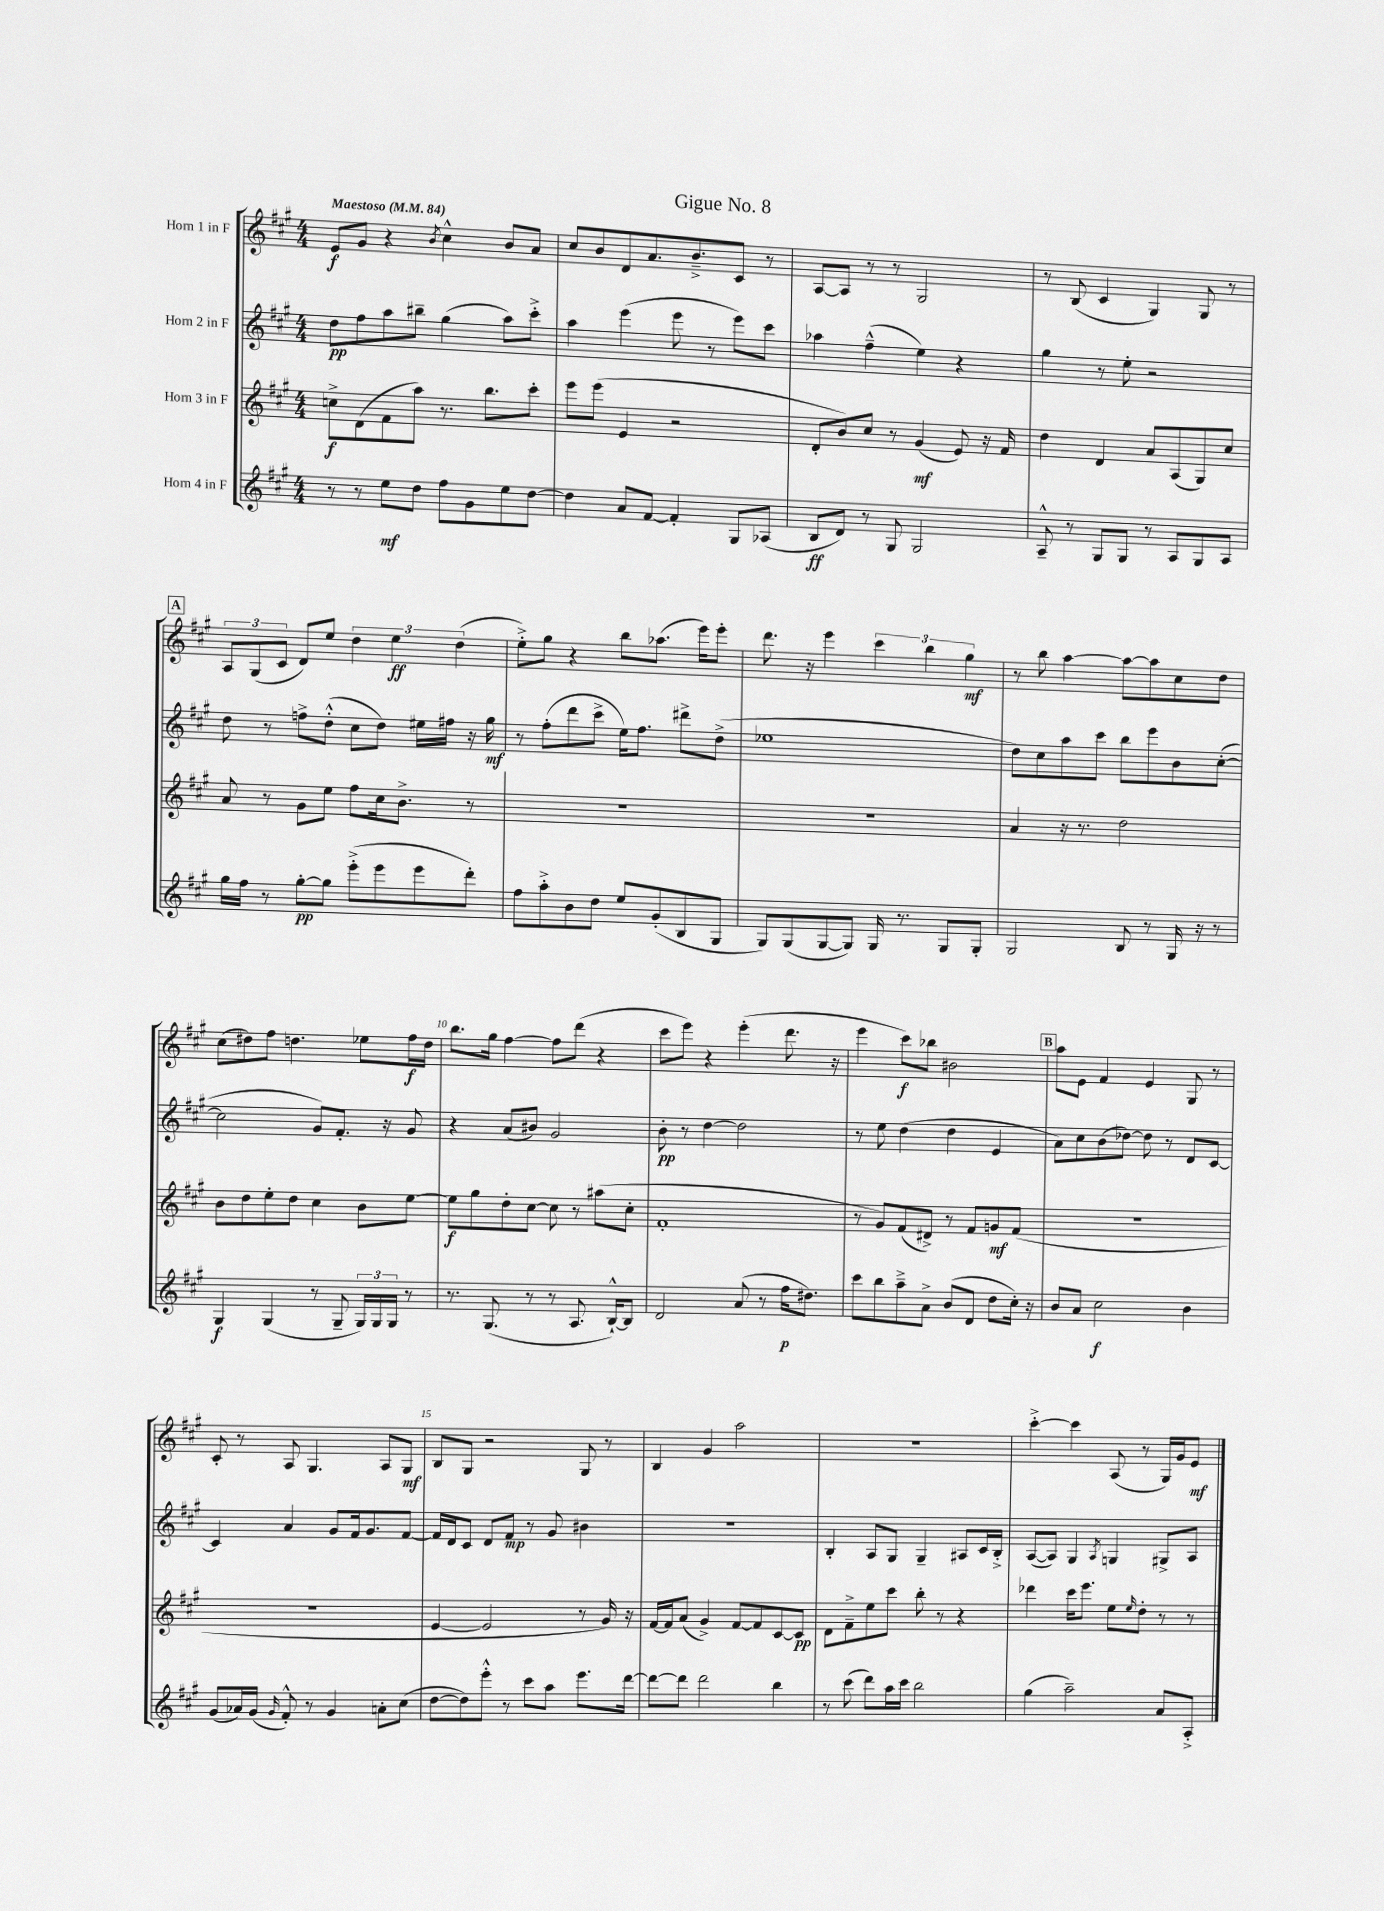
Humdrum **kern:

**kern	**kern	**kern	**kern
*staff4	*staff3	*staff2	*staff1
*clefG2	*clefG2	*clefG2	*clefG2
*k[f#c#g#]	*k[f#c#g#]	*k[f#c#g#]	*k[f#c#g#]
*M4/4	*M4/4	*M4/4	*M4/4
*MM84	*MM84	*MM84	*MM84
8r	8cc^	8dd	8e
8r	(8d	8ff#	8g#
8ee	8f#	8aa	4r
8dd	8aa)	8bb#~	.
.	.	.	8qb
8ff#	8.r	(4gg#	4cc#^^
8g#	.	.	.
.	8.bb	.	.
8ee	.	8aa)	8b
[8dd	8ccc#'	8ccc#'^	8a
=	=	=	=
4dd]	8eee	4aa	8cc#
.	(8eee	.	8b
8a	4e	(4eee	8d
[8f#	.	.	8.a
4f#']	2r	8eee	.
.	.	.	8.b~^
.	.	8r	.
8G#	.	8eee)	8c#
(8A-	.	8ccc#	8r
=	=	=	=
8B	8d'	4aa-	[8A
8d)	8b)	.	8A]
8r	8cc#	(4ff#~^^	8r
8G#	8r	.	8r
2G#	(4g#	4ee)	2G#
.	8e)	4r	.
.	16r	.	.
.	16f#	.	.
=	=	=	=
8A~^^	4dd	4gg#	8r
8r	.	.	(8B
8G#	4d	8r	4c#
8G#	.	8ee'	.
8r	8a	2r	4G#)
8A	(8A	.	.
8G#	8G#)	.	8G#
8A	8cc#	.	8r
=	=	=	=
16gg#	8a	8dd	12A
16ff#	.	.	.
.	.	.	(12G#
8r	8r	8r	.
.	.	.	12c#
[8gg#'	8g#	8ff^	8d)
8gg#]	8ee	(8dd'^^	8ee
(8eee'^	8ff#	8cc#	6dd
8eee	16cc#	8dd)	.
.	.	.	6ee
.	8.b^	.	.
8eee	.	16ee#	.
.	.	16ff#	.
.	.	.	(6dd
8ddd')	8r	16r	.
.	.	16gg#	.
=	=	=	=
8ff#	1r	8r	8ee'^)
8aa'^	.	(8ff#'	8gg#
8b	.	8ddd	4r
8dd	.	8ccc#^	.
8ee	.	16ee)	8bb
.	.	8.ff#	.
(8g#'	.	.	(8.aa-
8B	.	8ddd#^	.
.	.	.	16eee)
8G#	.	(8dd^	8eee'
=	=	=	=
8G#)	1r	1ee-	8.ddd
(8G#	.	.	.
.	.	.	16r
[8G#	.	.	4eee
8G#])	.	.	.
16G#	.	.	6ccc#
8.r	.	.	.
.	.	.	6bb
8G#	.	.	.
.	.	.	6gg#
8G#'	.	.	.
=	=	=	=
2G#	4a	8dd)	8r
.	.	8cc#	8bb
.	16r	8aa	[4aa
.	8.r	.	.
.	.	8ccc#	.
8B	2dd	8bb	8aa_
8r	.	8eee	8aa]
16G#	.	8b	8cc#
16r	.	.	.
8r	.	([8cc#'	8dd
=	=	=	=
4G#	8b	2cc#]	(8cc#
.	8dd	.	8dd#)
(4G#	8ee'	.	8ff#
.	8dd	.	4.dd
8r	4cc#	8g#)	.
8G#~	.	8.f#'	.
24G#)	8b	.	8ee-
24G#	.	.	.
.	.	16r	.
24G#	.	.	.
8r	[8ee	8g#	16ff#
.	.	.	16dd
=	=	=	=
8.r	8ee]	4r	8.bb
.	8gg#	.	.
(8.G#	.	.	16gg#
.	8dd'	(8a	[4ff#
8r	[8cc#	8b#)	.
8r	8cc#]	2g#	8ff#]
8.A	8r	.	(8ddd
.	(8aa#	.	4r
[16B`^^)	.	.	.
8B]	8cc#'	.	.
=	=	=	=
2d	1f#'	8b'	8ccc#
.	.	8r	8eee)
.	.	[4dd	4r
(8a	.	2dd]	(4eee'
8r	.	.	.
16ff#	.	.	8.ddd
8.dd#)	.	.	.
.	.	.	16r
=	=	=	=
8ccc#	8r	8r	4eee
8bb	8g#)	8ee	.
8aa~^	(8f#	(4dd	8ccc#)
8a^	8d#^)	.	8bb-
(8b	8r	4dd	2b#
8d	8f#	.	.
8dd	8g	4e	.
16cc#')	(8f#	.	.
16r	.	.	.
=	=	=	=
8b	1r	8a)	8aa
8a	.	8cc#	8e
2cc#	.	(8b	4f#
.	.	[8dd-)	.
.	.	8dd-]	4e
.	.	8r	.
4b	.	8d	8G#
.	.	[8c#	8r
=	=	=	=
(8g#	1r	4c#]	8c#'
16a-)	.	.	8r
(16g#	.	.	.
16qqg#	.	.	.
8f#'^^)	.	4a	8A
8r	.	.	4.G#
4g#	.	8g#	.
.	.	16f#	.
.	.	8.g#	.
8a'	.	.	8A
(8cc#	.	[8f#	8G#
=	=	=	=
[8dd	[4e	16f#]	8B
.	.	16d	.
8dd])	.	8c#	8G#
8eee'^^	2e]	8d	2r
8r	.	8f#	.
8ccc#	.	8r	.
8aa	.	8g#	.
8.eee	8r	4b#	8G#
.	16g#)	.	8r
[16ddd	16r	.	.
=	=	=	=
8ddd_	[16f#	1r	4B
.	16f#]	.	.
8ddd]	(8a	.	.
2ddd	4g#^)	.	4g#
.	[8f#	.	2aa
.	8f#]	.	.
4bb	[8c#	.	.
.	8c#]	.	.
=	=	=	=
8r	8d	4B'	1r
(8ccc#	8f#~^	.	.
8ddd)	8ee	8A	.
16aa	8ccc#	8G#	.
16ccc#	.	.	.
2bb	8bb'	4G#~	.
.	8r	.	.
.	4r	8A#	.
.	.	16c#	.
.	.	16B'^	.
=	=	=	=
(4gg#	4ddd-	([8A	[4ccc#'^
.	.	8A])	.
2aa~)	16ccc#	4G#	4ccc#]
.	8.eee	.	.
.	.	8qA	.
.	8ee	4G	(8A
.	16qqee	.	.
.	8dd'	.	8r
8a	8r	8G#^	16G#)
.	.	.	16g#
8A'^	8r	8A	8e
==	==	==	==
*-	*-	*-	*-
